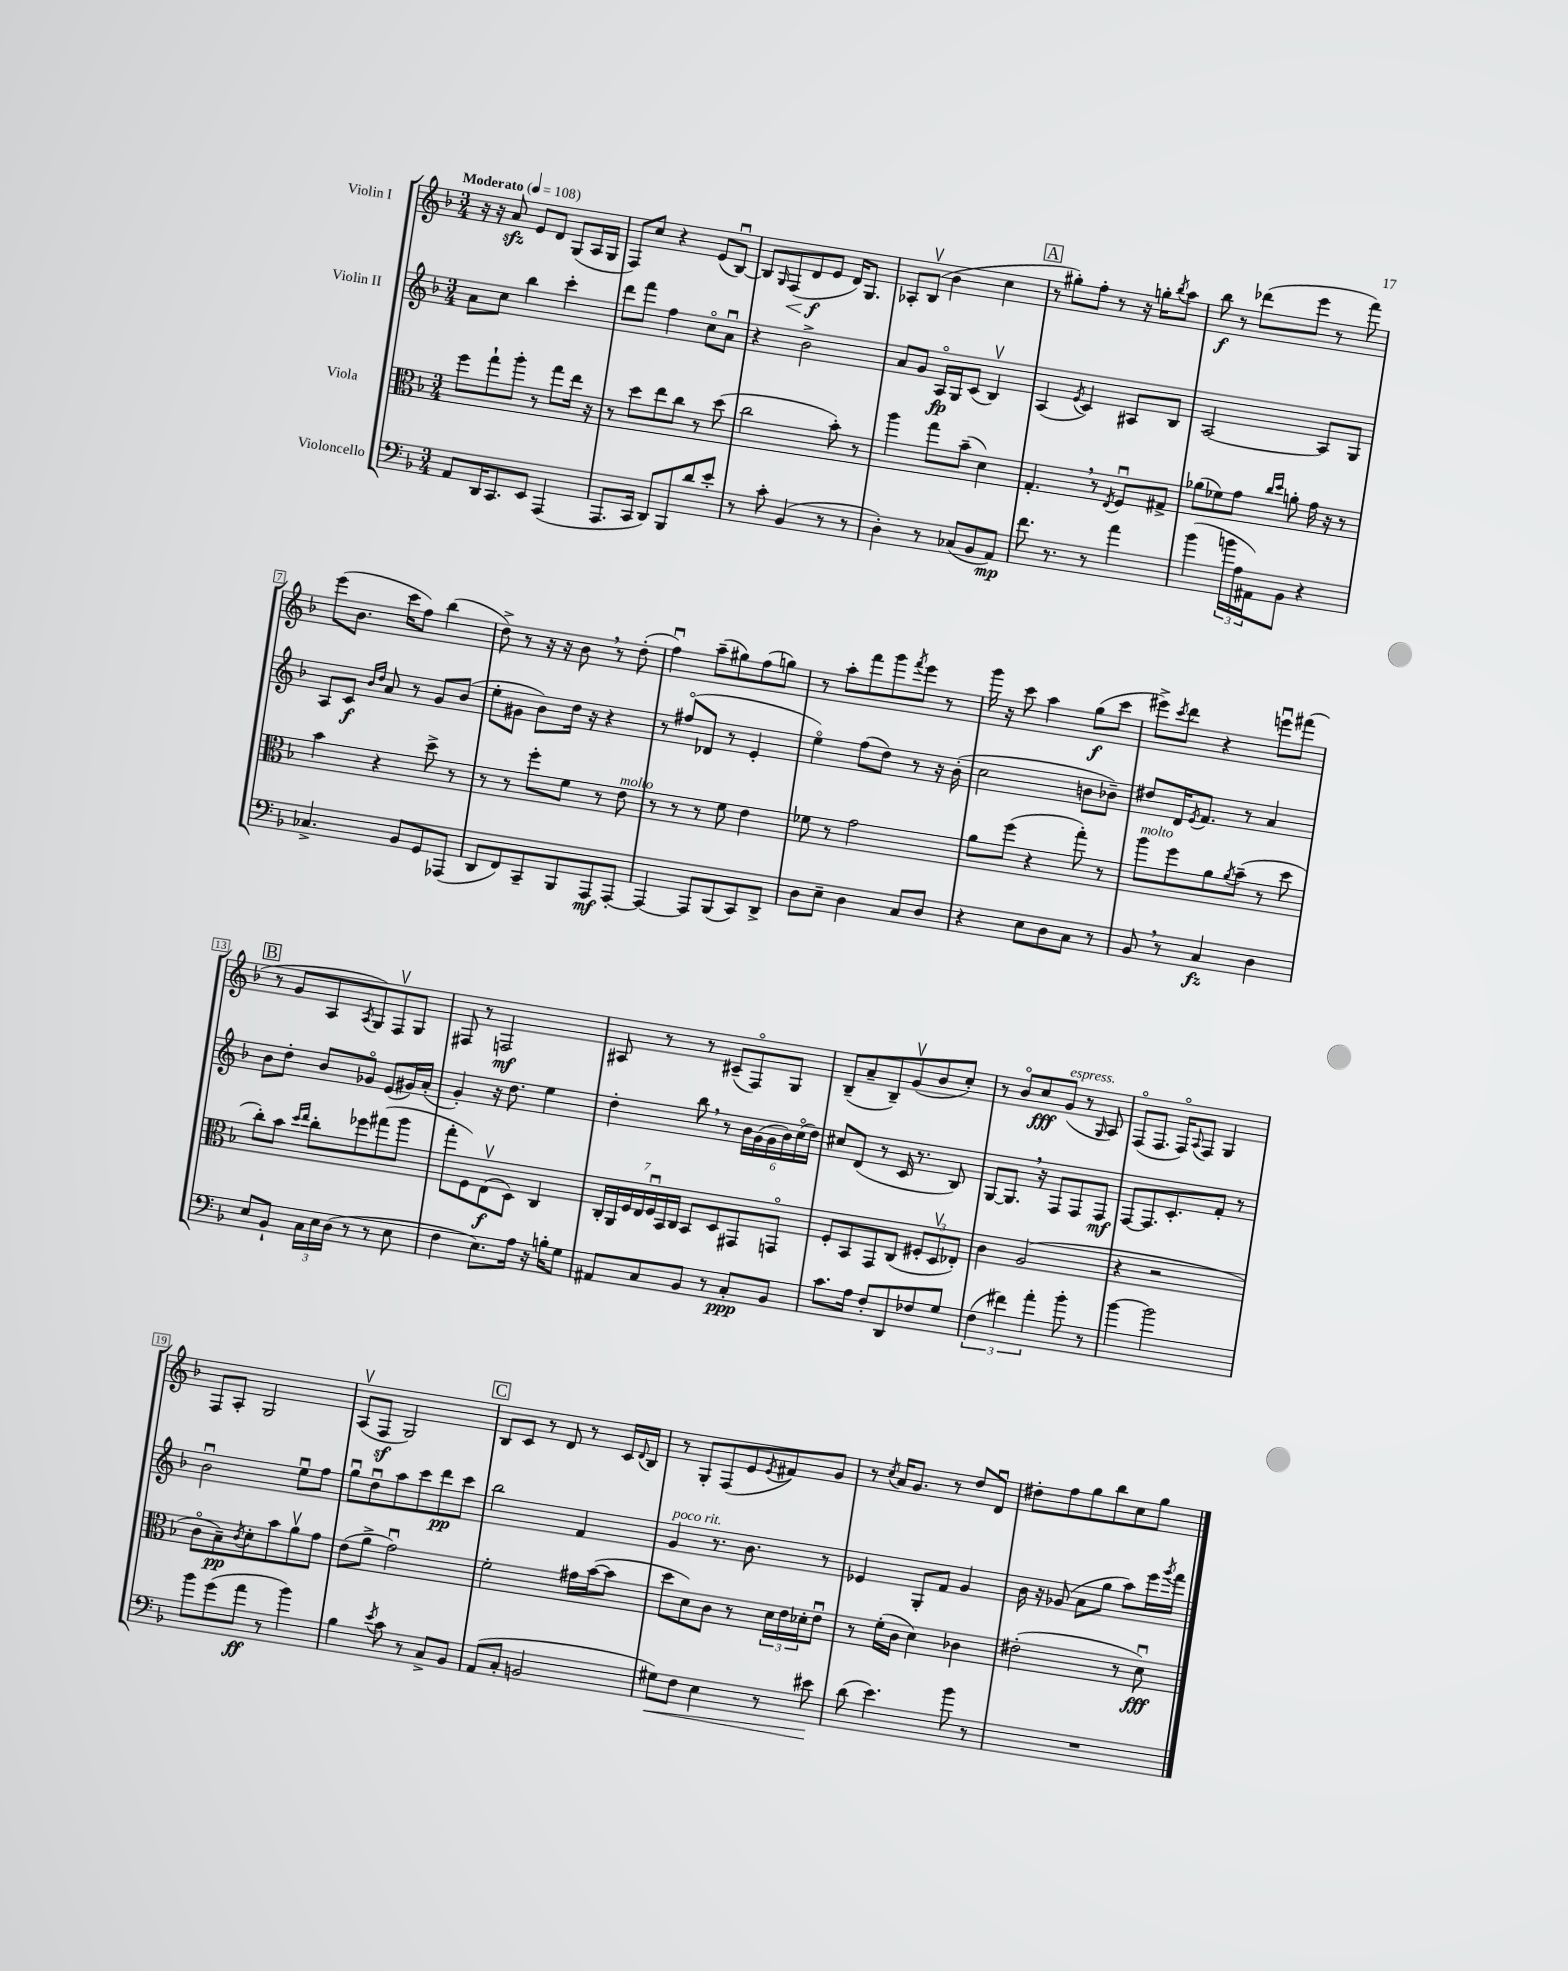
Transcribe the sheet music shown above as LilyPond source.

<<
\new StaffGroup <<
\new Staff = "s0" \with { instrumentName = "Violin I" } {
    \clef treble \key f \major \numericTimeSignature \time 3/4 \tempo "Moderato" 4 = 108
    r16 r16 a'8\sfz e'8 d'8 g8( a16 g16 |
    f8) c''8 r4 e'8( bes8~\downbow) |
    bes8 \grace { g16 } f8\<( d'8\f\! e'8 d'16) g8. |
    aes8-. bes8\upbow( bes'4 c''4 |
    \mark \markup { \box "A" } r8 gis''8-.) f''8-. r8 r16 g''16-. \acciaccatura { bes''8 } a''8 |
    bes''8\f r8 des'''8( e'''8 r8 f'''8) |
    e'''8( bes'8. c'''16 f''8) bes''4( |
    d''8->) r8 r16 r16 bes'8 \breathe r8 d''8-.( |
    f''4\downbow) a''8--( gis''8) f''8( g''8) |
    r8 a''8-. f'''8 g'''8 \acciaccatura { f'''8 } e'''8 r8 |
    g'''16 r16 c'''8 a''4 g''8\f( c'''8 |
    eis'''8->) \acciaccatura { c'''8 } d'''8 r4 e'''8\downbow fis'''8( |
    \mark \markup { \box "B" } r8 g'8 a8 \acciaccatura { a8 } g8) f8\upbow g8 |
    fis8 r8 f2\mf |
    ais8 r8 r8 cis'8--( f8\flageolet) g8 |
    bes8--( a'8-- bes8--) g'8\upbow( bes'8 c''8-.) |
    r8 bes'8\flageolet c''8\fff g'8^\markup { \italic "espress." }( r8 \grace { g16 } a8) |
    f8\flageolet( f8. f16\flageolet) \appoggiatura { a8 } f8 g4 |
    f8 a8-. g2 |
    a8\upbow( f8\sf g2) |
    \mark \markup { \box "C" } bes8 c'8 r8 d'8 r8 c'16 \appoggiatura { d'8 } bes16 |
    r8 g8-. f8( e'8 \acciaccatura { e'8 } fis'8) g'8 |
    r8 \acciaccatura { c''8 } a'16 g'8. r8 d''8 d'8\downbow |
    dis''8-. f''8 g''8 bes''8 c''8 g''8 \bar "|." |
}
\new Staff = "s1" \with { instrumentName = "Violin II" } {
    \clef treble \key f \major \numericTimeSignature \time 3/4
    a'8 c''8 bes''4 c'''4-. |
    d'''8 f'''8 f''4 c''8\flageolet a'8\downbow |
    r4 bes'2-> |
    a'8 g'8 a16\flageolet\fp g16 c'8( bes4\upbow) |
    \mark \markup { \box "A" } a4( \acciaccatura { e'8 } c'4) ais8 bes8 |
    a2~ a8 g8 |
    a8 c'8\f \grace { bes'16 d''16 } a'8 r8 g'8 bes'8( |
    e''8-. gis'8 bes'8) d''16 r16 r4 |
    r8 fis''8\flageolet( des'8 r8 e'4-. |
    e''4\flageolet) f''8( d''8) r8 r16 bes'16-.( |
    c''2 b'8 bes'8--) |
    dis''8 d'16 \acciaccatura { e'8 } f'8. r8 a'4 |
    \mark \markup { \box "B" } bes'8 d''8-. bes'8 ges'8\flageolet e'8( gis'16) a'16-.( |
    g'4-.) r16 d''8. e''4 |
    d''4-. bes''8 \breathe r8 \tuplet 6/4 { bes'16 g'16( g'16 bes'16) c''16\flageolet( d''16) } |
    cis''8 d'8( r8 c'16 r8. bes8) |
    g8~ g8. \breathe r16 f8 f8 f8\mf |
    f8~ f8. c'8.-. f'8-. r8 |
    bes'2\downbow e''8\downbow f''8 |
    g''8\downbow d''8\downbow a''8 c'''8 d'''8\pp c'''8 |
    \mark \markup { \box "C" } bes''2 f'4 |
    g'4^\markup { \italic "poco rit." } r8. bes'8. r8 |
    ees'4 g8-. f'8 g'4 |
    bes'16 r16 ges'8( a'8 g''8 a''8) e'''16 \acciaccatura { g'''8 } f'''16 \bar "|." |
}
\new Staff = "s2" \with { instrumentName = "Viola" } {
    \clef alto \key f \major \numericTimeSignature \time 3/4
    f''8 g''8-! a''8-. r8 g''8 e''16 r16 |
    r8 d''8 e''8 c''8 r8 d''8( |
    c''2 bes'8-.) r8 |
    a''4 g''8 bes'8--( d'4) |
    \mark \markup { \box "A" } g4.-. \breathe r8 \acciaccatura { e8 } f8\downbow gis8-> |
    aes'8( fes'8) g'8 \grace { c''16 d''16 } a'8-. g'16 r16 r8 |
    bes'4 r4 d''8-> r8 |
    r8 r8 f''8-. f'8 r8 e'8^\markup { \italic "molto" } |
    r8 r8 r8 f'8 e'4 |
    fes'8 r8 g'2 |
    a'8 f''8( r4 g''8-.) r8 |
    a''8^\markup { \italic "molto" } f''8 a'8 \acciaccatura { a'8 } bes'8--( r8 d''8 |
    \mark \markup { \box "B" } c''8-.) bes'8 \grace { d''16 e''16 } c''8-. fes''8 gis''8( a''8 |
    g''8-. f8) e8\upbow\f( d8) c4 |
    \tuplet 7/4 { c16-. a,16 f16 e16 f16\downbow bes,16 c16 } bes,8 d8 gis,8 g,8\flageolet |
    f8-. bes,8 g,8 c8( \tuplet 3/2 { fis8-. d8\upbow ees8-.) } |
    c'4 a2( |
    r4 r2 |
    c'8\flageolet bes8--\pp) \acciaccatura { c'8 } d'8-. bes'8 a'8\upbow g'8 |
    e'8( a'8-> g'2\downbow) |
    \mark \markup { \box "C" } f'2-. gis'16 bes'16~( bes'8 |
    d''8 d'8) c'8 r8 \tuplet 3/2 { d'16 e'16 des'16-. } e'8\downbow |
    r8 f'16-.( c'16 d'4) ces'4 |
    eis'2-.( r8 d'8\downbow\fff) \bar "|." |
}
\new Staff = "s3" \with { instrumentName = "Violoncello" } {
    \clef bass \key f \major \numericTimeSignature \time 3/4
    a,8 d,16 c,8. e,8 a,,4( |
    a,,8. c,16 d,8) bes,,8 d'8 e'8-. |
    r8 c'8-. bes,4( r8 r8 |
    d4-.) r8 ces8( bes,8 a,8\mp) |
    \mark \markup { \box "A" } f'8. r8. r8 a'4 |
    bes'4( \tuplet 3/2 { b'16 a16 ais,16) } bes,8 r4 |
    ces4.-> bes,8 g,8 aes,,8( |
    d,8 f,8) c,8-- bes,,8 a,,8\mf a,,8~-. |
    a,,4~ a,,8 bes,,8( c,8) d,8-> |
    d8 e8-- d4 c8 d8 |
    r4 e8 d8 c8 r8 |
    bes,8 \breathe r8 c4\fz d4 |
    \mark \markup { \box "B" } e8 bes,8-! \tuplet 3/2 { c16 e16 d16( } r8 r8 e8 |
    f4 e8.) a16 r16 b16-. g8 |
    ais,8 c8 bes,8 r8 c8-.\ppp bes,8 |
    c'8. a16 f8-. d,8 fes8 g8 |
    \tuplet 3/2 { f4( fis'4) a'4-. } bes'8-. r8 |
    bes'4~ bes'2 |
    bes'8 g'8( a'8\ff r8 bes'4) |
    bes4 \acciaccatura { e'8 } c'8 r8 c8-> bes,8 |
    \mark \markup { \box "C" } a,8( c8-. b,2 |
    gis8\<) f8 e4 r8 eis'8\! |
    d'8( e'4.) bes'8 r8 |
    R2. \bar "|." |
}
>>
>>
\layout { \context { \Score \override BarNumber.stencil = #(make-stencil-boxer 0.1 0.3 ly:text-interface::print) } }
